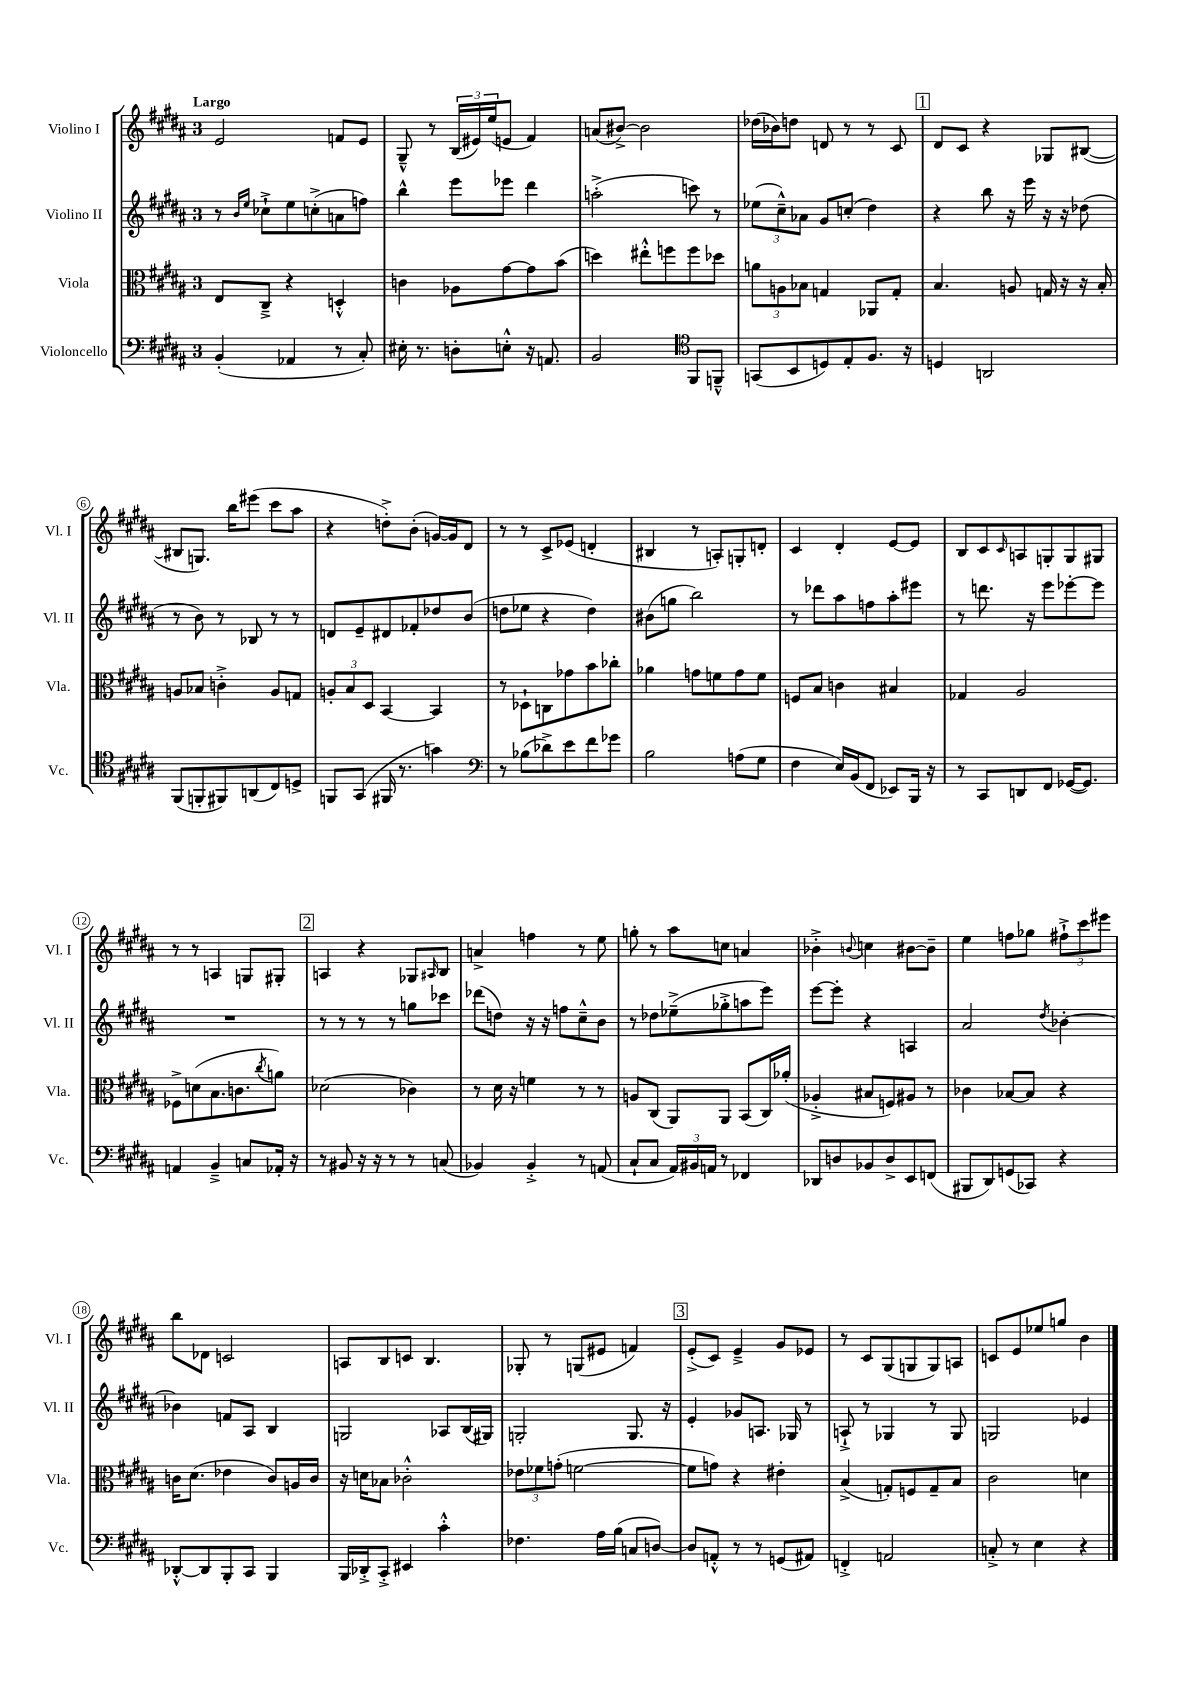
<<
\new StaffGroup <<
\new Staff = "s0" \with { instrumentName = "Violino I" shortInstrumentName = "Vl. I" } {
    \clef treble \key b \major \once \override Staff.TimeSignature.style = #'single-digit \time 3/4 \tempo "Largo"
    e'2 f'8 e'8 |
    gis8---^ r8 \tuplet 3/2 { b16( eis'16) e''16( } e'8 fis'4) |
    a'8( bis'8~->) bis'2 |
    des''16( bes'16) d''8 d'8 r8 r8 cis'8 |
    \mark \markup { \box "1" } dis'8 cis'8 r4 ges8 bis8~( |
    bis8 g8.) b''16 eis'''8( cis'''8 ais''8 |
    r4 d''8-.->) b'8-.( g'16~) g'16 dis'8 |
    r8 r8 cis'8-> ees'8( d'4-. |
    bis4 r8 a8-.) g8-. d'8-. |
    cis'4 dis'4-. e'8~ e'8 |
    b8 cis'8 \grace { cis'16 } a8 g8-. g8 gis8 |
    r8 r8 a4 g8 gis8-. |
    \mark \markup { \box "2" } a4 r4 ges8 \grace { ais16 } b8 |
    a'4-> f''4 r8 e''8 |
    g''8-. r8 ais''8 c''8 a'4 |
    bes'4-.-> \appoggiatura { b'8 } c''4 bis'8~ bis'8-- |
    e''4 f''8 ges''8 \tuplet 3/2 { fis''8-!-> cis'''8 eis'''8 } |
    b''8 des'8 c'2 |
    a8 b8 c'8 b4. |
    ges8-. r8 g8( eis'8 f'4) |
    \mark \markup { \box "3" } e'8-.->( cis'8) e'4---> gis'8 ees'8 |
    r8 cis'8 gis8( g8 g8) a8 |
    c'8 e'8 ees''8 g''8 b'4 \bar "|." |
}
\new Staff = "s1" \with { instrumentName = "Violino II" shortInstrumentName = "Vl. II" } {
    \clef treble \key b \major \once \override Staff.TimeSignature.style = #'single-digit \time 3/4
    r8 \grace { b'16 e''16 } ces''8-!-> e''8 c''8-.->( a'8 f''8) |
    b''4-^ e'''8 ees'''8 dis'''4 |
    a''2-.->( c'''8) r8 |
    \tuplet 3/2 { ees''8( cis''8---^) aes'8 } gis'8 c''8-.( dis''4) |
    \mark \markup { \box "1" } r4 b''8 r16 e'''16 r16 r16 des''8( |
    r8 b'8) r8 bes8 r8 r8 |
    d'8 e'8-- dis'8 fes'8-. des''8 b'8( |
    d''8 ees''8 r4 d''4) |
    bis'8( g''8 b''2) |
    r8 des'''8 ais''8 f''8 ais''8-. eis'''8 |
    r8 d'''8. r16 e'''8 ees'''8~-. ees'''8 |
    R2. |
    \mark \markup { \box "2" } r8 r8 r8 r8 g''8 ces'''8 |
    des'''8( d''8) r16 r16 f''8 cis''8---^ b'8 |
    r8 des''8 ees''8--->( ges''8-.-> a''8 e'''8) |
    e'''8~ e'''8-. r4 a4 |
    ais'2 \acciaccatura { dis''8 } bes'4~-. |
    bes'4 f'8 ais8 b4 |
    g2 aes8 b16( gis16) |
    g2-. g8. r16 |
    \mark \markup { \box "3" } e'4-. ges'8 a8. ges16 r8 |
    a8-!-> r8 ges4 r8 ges8 |
    g2 ees'4 \bar "|." |
}
\new Staff = "s2" \with { instrumentName = "Viola" shortInstrumentName = "Vla." } {
    \clef alto \key b \major \once \override Staff.TimeSignature.style = #'single-digit \time 3/4
    e8 cis8---> r4 d4-.-^ |
    c'4 aes8 gis'8~ gis'8 b'8( |
    d''4) eis''8-.-^ f''8 f''8 des''8 |
    \tuplet 3/2 { a'8 a8 bes8 } g4 aes,8 g8-. |
    \mark \markup { \box "1" } b4. a8 g16 r16 r16 b16-. |
    a8 bes8 c'4-.-> a8 g8 |
    \tuplet 3/2 { a8-. b8 dis8 } b,4~ b,4 |
    r8 des8-! c8 ges'8 b'8 ces''8-. |
    aes'4 g'8 f'8 g'8 f'8 |
    f8 b8 c'4 bis4 |
    ges4 ais2 |
    fes8-> d'8( b8. c'8. \acciaccatura { cis''8 } a'8) |
    \mark \markup { \box "2" } des'2( ces'4) |
    r8 dis'16 r16 f'4 r8 r8 |
    a8 cis8( ais,8) ais,8 b,8( cis16) aes'16-.( |
    aes4-.-> bis8 f8) ais8 r8 |
    ces'4 bes8~ bes8 r4 |
    c'16 dis'8.( ees'4 c'8) a16 c'16 |
    r16 d'16 bes8 ces'2-.-^ |
    \tuplet 3/2 { ees'8 fes'8 g'8-.( } f'2~ |
    \mark \markup { \box "3" } f'8 g'8) r4 eis'4-. |
    b4->( g8-.) f8 g8-- b8 |
    cis'2 d'4 \bar "|." |
}
\new Staff = "s3" \with { instrumentName = "Violoncello" shortInstrumentName = "Vc." } {
    \clef bass \key b \major \once \override Staff.TimeSignature.style = #'single-digit \time 3/4
    b,4-.( aes,4 r8 cis8-.) |
    eis16-. r8. d8-. e8-.-^ r16 a,8. |
    b,2 \clef tenor fis,8 f,8---^ |
    g,8( b,8 d8) e8-. fis8. r16 |
    \mark \markup { \box "1" } d4 a,2 |
    fis,8( f,8-. fis,8) a,8( cis8) d8-> |
    f,8 gis,8( fis,16 r8. g'4) |
    \clef bass r8 bes8( des'8->) e'8 fis'8 ges'8 |
    b2 a8( gis8 |
    fis4 e16) b,16( fis,8 ees,8) b,,16 r16 |
    r8 cis,8 d,8 fis,8 ges,16~( ges,8.) |
    a,4 b,4---> c8 aes,16-. r16 |
    \mark \markup { \box "2" } r8 bis,8 r16 r16 r8 r8 c8( |
    bes,4) bes,4-.-> r8 a,8( |
    cis8-! cis8 \tuplet 3/2 { ais,16) bis,16 a,16 } r8 fes,4 |
    des,8 d8 bes,8 d8-> e,8 f,8( |
    bis,,8 dis,8) g,8( ces,8) r4 |
    des,8~-.-^ des,8 b,,8-. cis,8 b,,4 |
    b,,16 des,16-.-> cis,8-.-> eis,4 cis'4-.-^ |
    fes4. ais16 b16( c8 d8~) |
    \mark \markup { \box "3" } d8 a,8-.-^ r8 r8 g,8( ais,8) |
    f,4-.-> a,2 |
    c8-.-> r8 e4 r4 \bar "|." |
}
>>
>>
\layout { \context { \Score \override BarNumber.stencil = #(make-stencil-circler 0.1 0.3 ly:text-interface::print) } }
